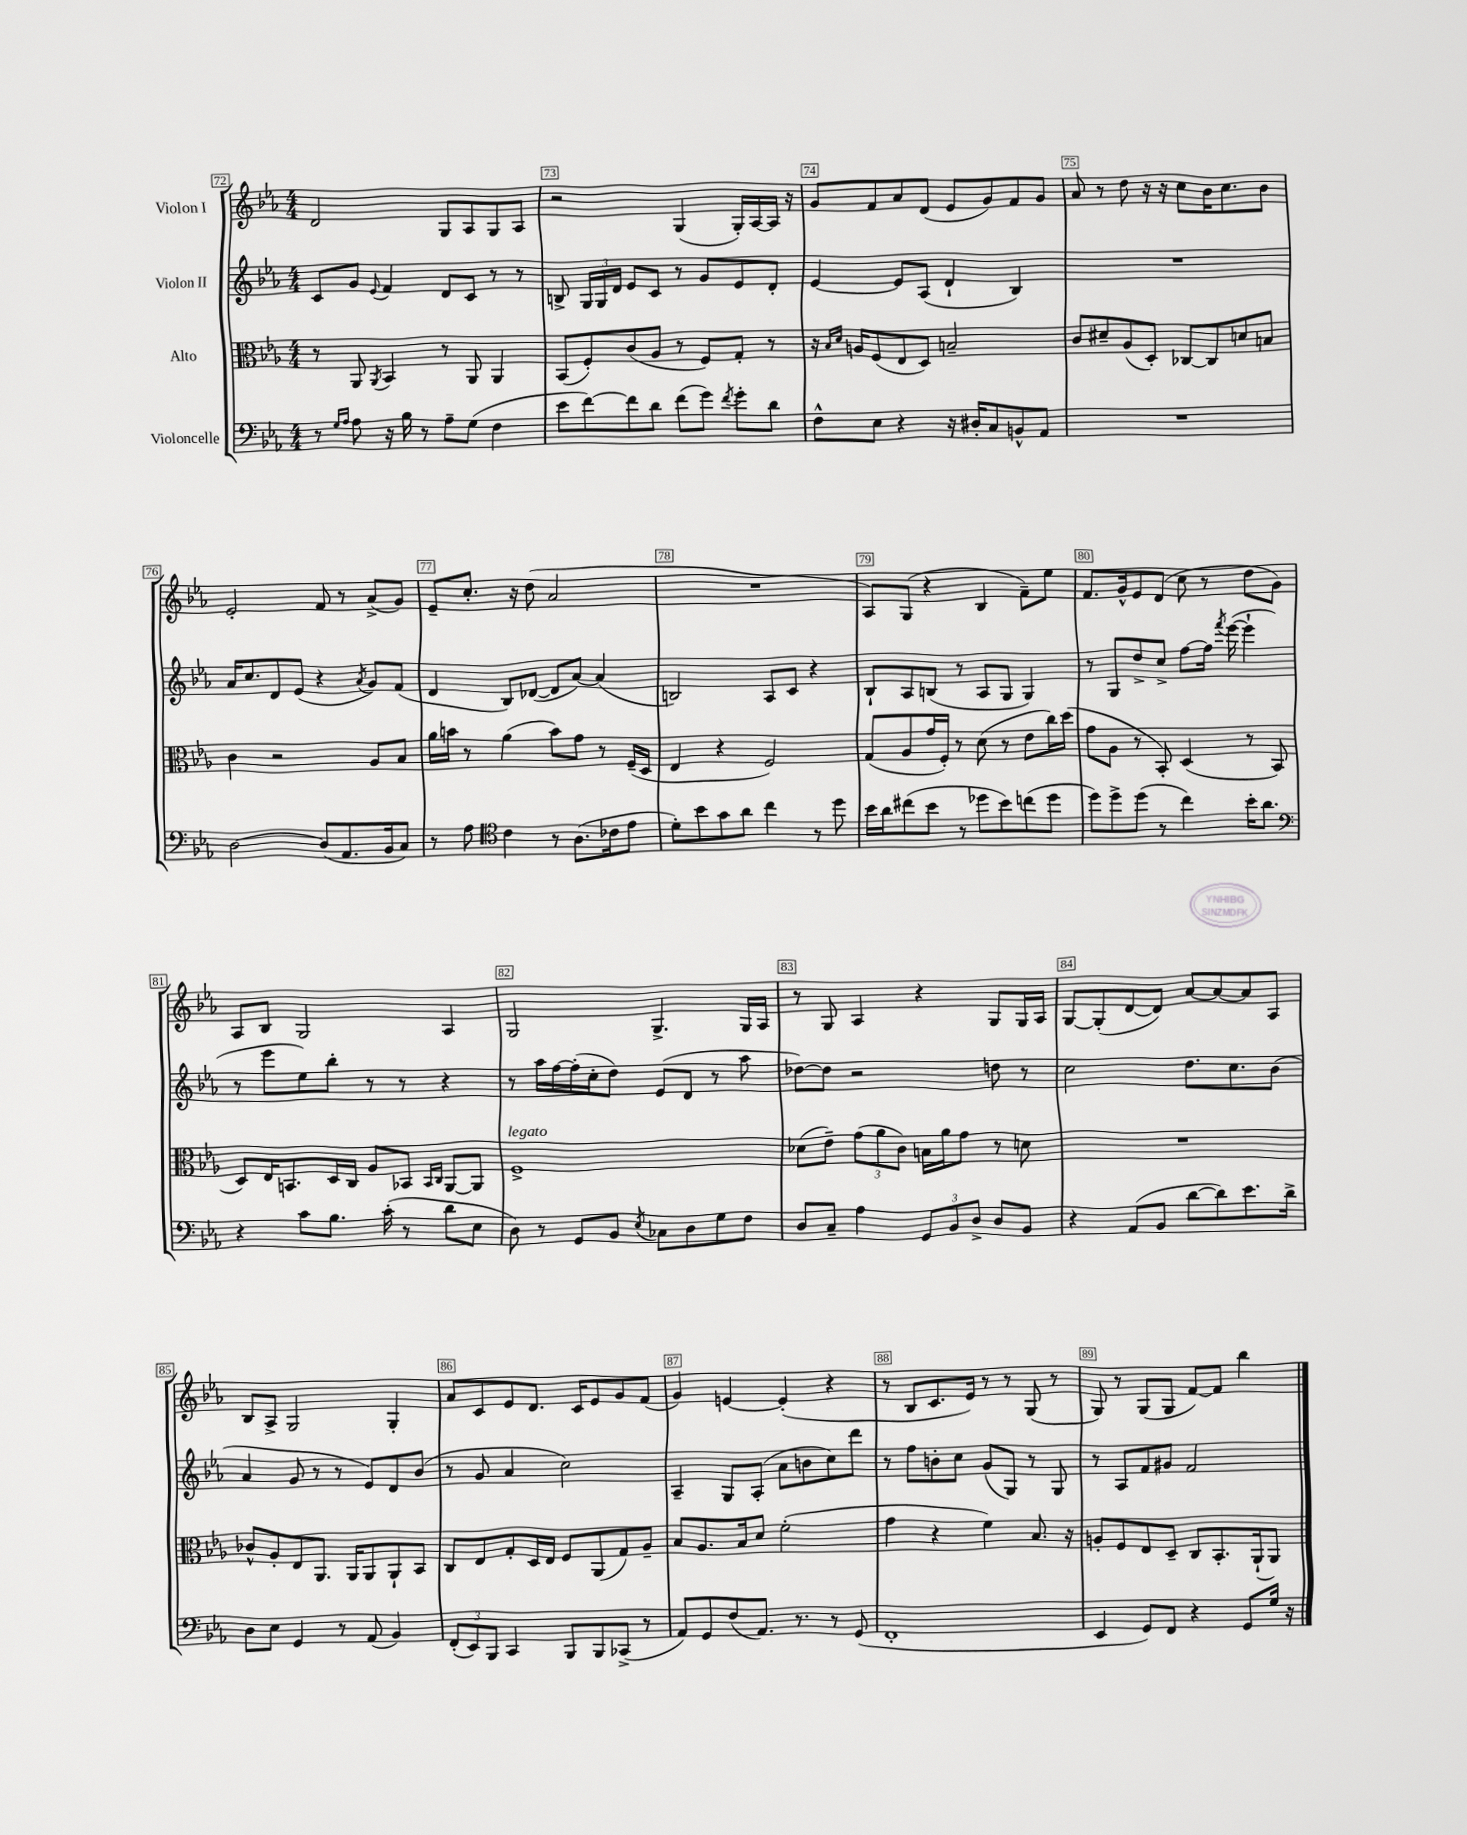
<<
\new StaffGroup <<
\new Staff = "s0" \with { instrumentName = "Violon I" } {
    \clef treble \key ees \major \numericTimeSignature \time 4/4
    \autoBeamOff d'2 g8[ aes8 g8 aes8] |
    r2 g4( g16[-.) aes16~ aes16] r16 |
    g'8[ f'8 aes'8 d'8]( ees'8[ g'8) f'8 g'8] |
    aes'8 r8 d''8 r16 r16 c''8[ bes'16 c''8. bes'8] |
    ees'2-. f'8 r8 aes'8[->( g'8]) |
    ees'8[-- c''8.]-. r16 d''8( aes'2 |
    R1 |
    aes8[) g8]( r4 bes4 f'8[--) ees''8] |
    f'8.[ g'16-^ ees'8 d'8]( c''8 r8 d''8[ g'8]) |
    aes8[ bes8] g2 aes4 |
    g2 g4.-> g16[ aes16] |
    r8 g8 aes4 r4 g8[ g16 aes16] |
    g8[~ g8-.( d'8~ d'8]) aes'8[~ aes'8~ aes'8 aes8] |
    bes8[ aes8]-> g2 g4-. |
    aes'8[ c'8 ees'8 d'8.] c'16[ ees'8 g'8 f'8]( |
    g'4) e'4~ e'4-.( r4 |
    r8 bes8[ c'8. ees'16]) r8 r8 g8( r8 |
    g8) r8 g8[( g8] f'8[~) f'8] bes''4 \bar "|." |
}
\new Staff = "s1" \with { instrumentName = "Violon II" } {
    \clef treble \key ees \major \numericTimeSignature \time 4/4
    \autoBeamOff c'8[ g'8] \appoggiatura { ees'8 } f'4 d'8[ c'8] r8 r8 |
    b8-> \tuplet 3/2 { g16[ g16 d'16] } ees'8[ c'8] r8 g'8[ ees'8 d'8]-. |
    ees'4~ ees'8[ aes8]( d'4-! bes4) |
    R1 |
    aes'16[ c''8. d'8 ees'8]( r4 \acciaccatura { aes'8 } g'8[) f'8]( |
    d'4 bes8[) des'8]~( des'8[ aes'8]~) aes'4( |
    b2) aes8[ c'8] r4 |
    bes8[-! aes8 b8]( r8 aes8[ g8] g4) |
    r8 g8[ d''8-> c''8]-> f''8[~ f''16] \acciaccatura { f'''8 } ees'''16~( ees'''4-! |
    r8 ees'''8[ ees''8) bes''8]-. r8 r8 r4 |
    r8 aes''16[ f''16~ f''16-.( c''16-. d''8]) ees'8[( d'8] r8 aes''8 |
    des''8[~) des''8] r2 d''8 r8 |
    c''2 d''8.[ c''8. bes'8]( |
    aes'4 g'8 r8 r8 ees'8[) d'8 bes'8]( |
    r8 g'8 aes'4 c''2) |
    aes4-- g8[ aes8]-.( aes'8[ b'8 c''8) d'''8] |
    r8 f''8[ b'8-. c''8] g'8[( g8]) r8 g8 |
    r8 aes8[ f'8 gis'8] f'2 \bar "|." |
}
\new Staff = "s2" \with { instrumentName = "Alto" } {
    \clef alto \key ees \major \numericTimeSignature \time 4/4
    \autoBeamOff r8 aes,8 \acciaccatura { aes,8 } bes,4 r8 aes,8 aes,4 |
    bes,8[( f8-.) c'8( aes8] r8 f8[) g8]-. r8 |
    r16 \grace { bes16[ d'16] } a16[ f8( ees8 d8]) b2-- |
    c'8[ dis'8-- aes8( d8]-.) ces8[~ ces8 d'8 b8] |
    c'4 r2 aes8[ bes8] |
    aes'16[ b'16] r8 aes'4( b'8[) g'8] r8 f16[--( d16] |
    ees4 r4 f2) |
    g8[( aes8 g'16 f16]-.) r8 d'8( r8 ees'8[ c''16) d''16]( |
    g'8[ aes8] r8 bes,8-.) d4( r8 bes,8 |
    d8[) ees16 b,8. d16 c16] aes8[ bes,8] \grace { bes,16[ c16] } aes,8[~ aes,8] |
    f1->^\markup { \italic "legato" } |
    des'8[( ees'8]--) \tuplet 3/2 { g'8[( aes'8 c'8]) } b16[ aes'16 g'8] r8 d'8 |
    R1 |
    ces'8[-^ aes8-. ees8 aes,8.] aes,16[ aes,8 aes,8-! bes,8] |
    c8[ ees8 g8-. d16 ees16] f8[ aes,8( g8) aes8]-- |
    bes8[ aes8. bes16 d'8] f'2-.( |
    g'4 r4 f'4) bes8. r16 |
    a8[-. f8 ees8 d8]-- c8[ bes,8.-. aes,16-!( aes,8]) \bar "|." |
}
\new Staff = "s3" \with { instrumentName = "Violoncelle" } {
    \clef bass \key ees \major \numericTimeSignature \time 4/4
    \autoBeamOff r8 \grace { g16[ aes16] } aes8 r16 bes16 r8 aes8[-- g8]( f4 |
    ees'8[ f'8~) f'8 d'8] f'8[( g'8]) \acciaccatura { f'8 } g'8[-. d'8] |
    f8[-^ ees8] r4 r16 dis16[-. c8 b,8-^ aes,8] |
    R1 |
    d2~ d8[( aes,8. bes,16 c8]) |
    r8 aes8 \clef tenor c'4 r8 aes8.[( ces'16 ees'8] |
    d'8[-.) bes'8 g'8 aes'8] c''4 r8 d''8 |
    bes'16[ aes'16 cis''8( bes'8] r8 des''8[ bes'8) c''8( des''8] |
    d''8[) d''8-> d''8]( r8 c''4) bes'16[-. aes'8.] |
    \clef bass r4 c'8[ bes8.] c'16-.( r8 d'8[ ees8] |
    d8) r8 g,8[ bes,8] \acciaccatura { ees8 } ces8[ d8 g8 f8] |
    d8[ c8]-- aes4 \tuplet 3/2 { g,8[ bes,8 d8]-> } d8[ bes,8] |
    r4 aes,8[( bes,8] d'8[~ d'8) ees'8. d'16]-> |
    d8[ ees8] g,4 r8 aes,8( bes,4) |
    \tuplet 3/2 { f,8[-.( ees,8) bes,,8] } c,4 bes,,8[ bes,,8 ces,8]->( r8 |
    aes,8[) g,8 f8( aes,8.]) r8. r8 g,8( |
    f,1-. |
    ees,4 g,8[) f,8] r4 g,8[ g16] r16 \bar "|." |
}
>>
>>
\layout { \context { \Score currentBarNumber = #72 \override BarNumber.break-visibility = ##(#f #t #t) barNumberVisibility = #all-bar-numbers-visible \override BarNumber.stencil = #(make-stencil-boxer 0.1 0.3 ly:text-interface::print) } }
